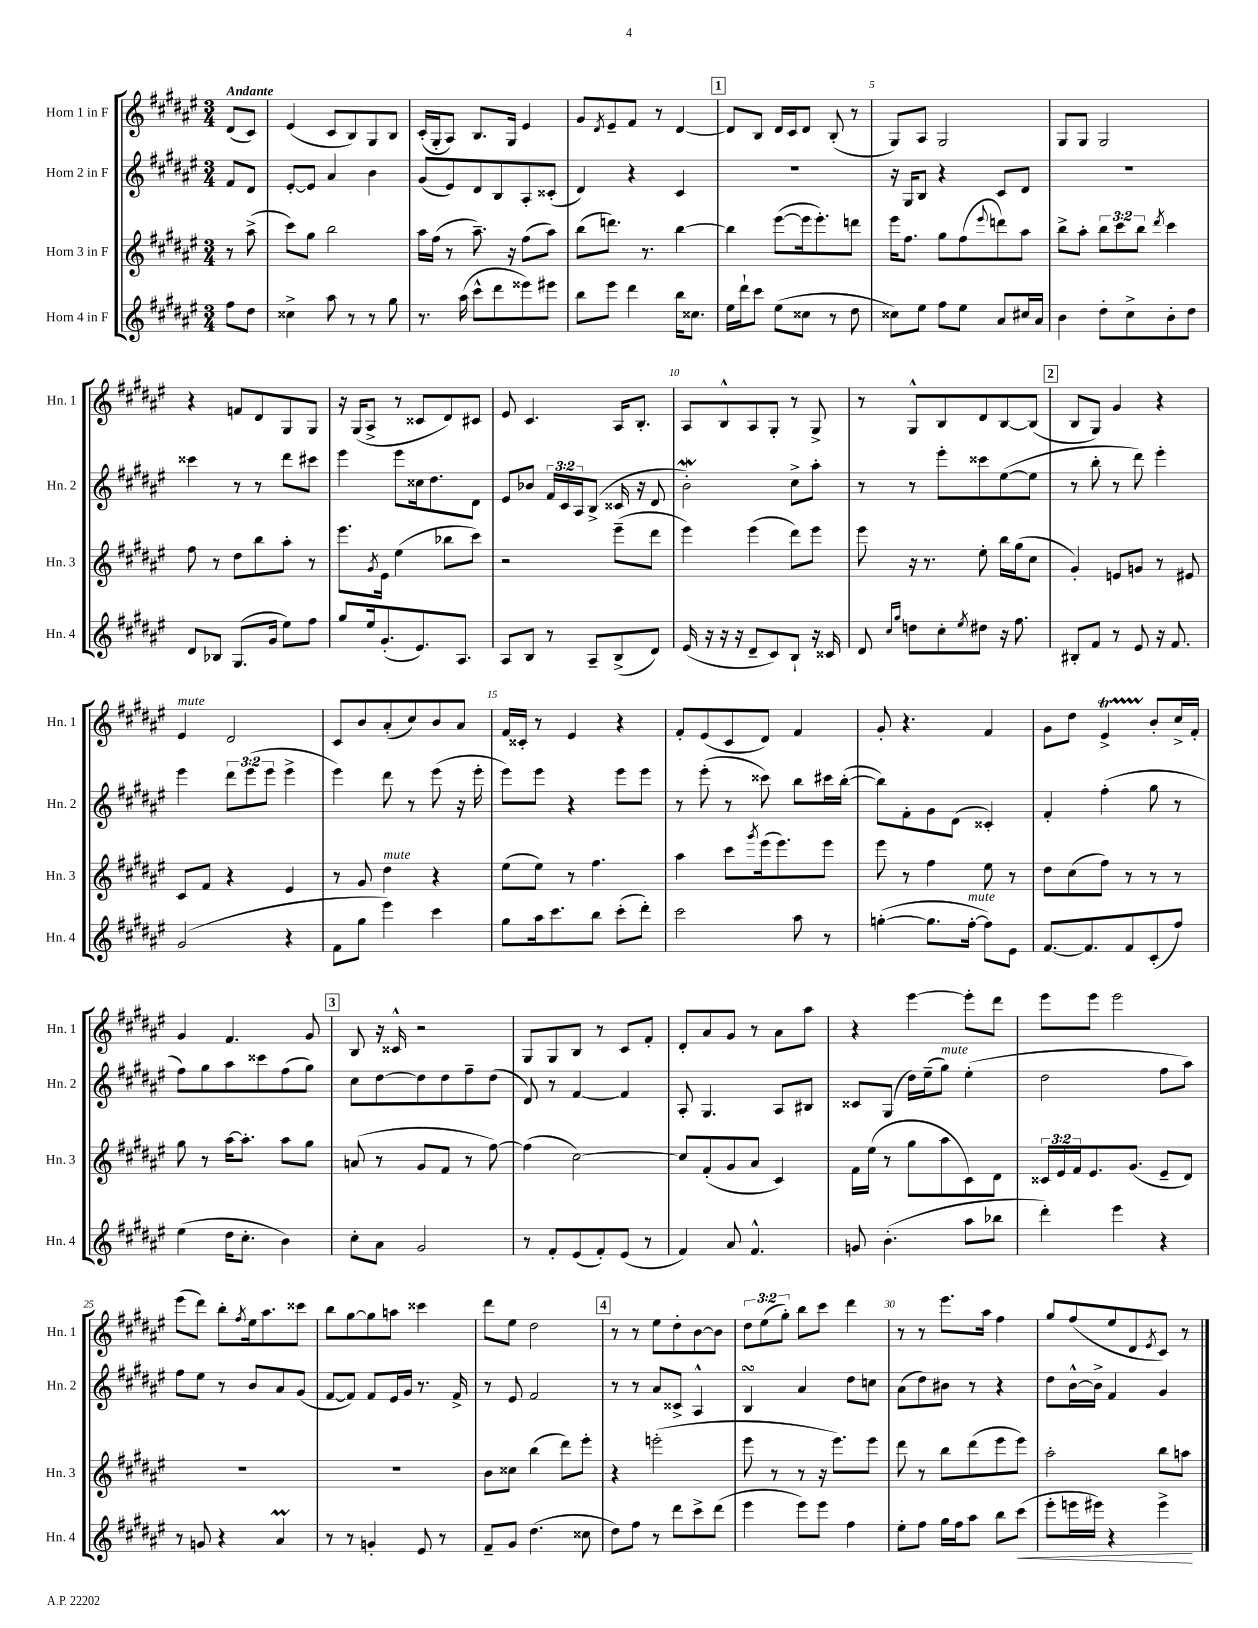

**kern	**kern	**kern	**kern
*staff4	*staff3	*staff2	*staff1
*clefG2	*clefG2	*clefG2	*clefG2
*k[f#c#g#d#a#e#]	*k[f#c#g#d#a#e#]	*k[f#c#g#d#a#e#]	*k[f#c#g#d#a#e#]
*M3/4	*M3/4	*M3/4	*M3/4
8ff#\L	8r	8f#/L	(8d#/L
8dd#\J	(8aa#^\	8d#/J	8c#/J)
=	=	=	=
4cc##^\	8ccc#\L)	[8e#'/L	(4e#/
.	8gg#\J	8e#/]J	.
8aa#\	2bb\	4a#/	8c#/L
8r	.	.	8B/)
8r	.	4b\	8G#/
8gg#\	.	.	8B/J
=	=	=	=
8.r	16aa#\LL	(8g#/L	(16c#'/LL
.	(16ff#\JJ	.	16G#'/J
.	8r	8e#/)	8A#/J)
(16aa#\	.	.	.
8ccc#^^\L	8.aa#~\)	8d#/	8.B/L
8ddd#\	.	8B/	.
.	16r	.	16G#/Jk
8eee##\)	(8ff#\L	8A#'/	4e#/
8eee#\J	8aa#\J)	(8c##'/J	.
=	=	=	=
8bb\L	(8bb\L	4d#/)	8g#/L
.	.	.	8qd#/
8eee#\J	8.ddd\J)	.	8e#~/
4ddd#\	.	4r	8f#/J
.	8.r	.	.
.	.	.	8r
16bb\LK	[4bb\	4c#/	[4d#/
8.cc##\J	.	.	.
=	=	=	=
16ee#\LL	4bb\]	2.r	8d#/]L
16ddd#`\J	.	.	.
8ccc#\J	.	.	8B/J
(8ee#\L	([8eee#\L	.	16d#/LL
.	.	.	16c#/J
8cc##\J	16eee#\]k	.	8d#/J
.	8.eee#'\)	.	.
8r	.	.	(8B'/
8dd#\	8ddd\J	.	8r
=	=	=	=
8cc##\L)	16eee#\LK	16r	8G#/L)
.	8.ff#\J	16G#/LK	.
8ee#\J	.	8B/J	8A#/J
8ff#\L	8gg#\L	4r	2G#/
8ee#\J	(8ff#\	.	.
.	8qqeee#/	.	.
8a#/L	8ddd\)	8c#/L	.
16cc#/L	8aa#\J	8d#/J	.
16a#/JJ	.	.	.
=	=	=	=
4b\	8bb^\L	2.r	8G#/L
.	8aa#'\J	.	8G#/J
8dd#'\L	12bb\L	.	2G#/
.	12ccc#\	.	.
8cc#^\	.	.	.
.	12bb\J	.	.
.	8qddd#/	.	.
8b'\	4ccc#\	.	.
8dd#\J	.	.	.
=	=	=	=
8d#/L	8ff#\	4ccc##\	4r
8B-/J	8r	.	.
(8.G#/L	8dd#\L	8r	8f/L
.	8bb\	8r	8d#/
16g#/Jk	.	.	.
8ee#\L)	8aa#'\J	8ddd#\L	8G#/
8ff#\J	8r	8ccc#\J	8G#/J
=	=	=	=
8gg#/L	8.eee#\L	4eee#\	16r
.	.	.	(16G#/LK
16ee#/k	.	.	8A#^/J
.	8qg#/	.	.
(8.g#'/	16e#\Jk	.	.
.	(4ee#\	8eee#\L	8r
8.e#/)	.	16cc##\k	8c##/L
.	.	8.dd#\	.
.	8bb-\L	.	8d#/)
8.A#/J	.	.	.
.	8ccc#\J)	8d#\J	8c#/J
=	=	=	=
8A#/L	2r	8e#/L	8e#/
8B/J	.	8b-/J	4.c#/
8r	.	24f#/LL	.
.	.	24c#/	.
.	.	24A#/J	.
8A#~/L	.	(8B^/J	.
(8B^/	(8eee#~\L	16c##/	16A#/LK
.	.	16r	8.B'/J
8d#/J)	8ddd#\J	8d#/	.
=	=	=	=
(16e#/	4eee#\)	2b'\)	8A#/L
16r	.	.	.
16r	.	.	8B^^/
16r	.	.	.
8d#~/L	(4eee#\	.	8A#/
8c#/)	.	.	8G#'/J
8B`/J	8ddd#\L)	8cc#^\L	8r
16r	8eee#\J	8aa#'\J	8G#^/
16c##/	.	.	.
=	=	=	=
8d#/	8eee#\	8r	8r
16qqcc#/LL	.	.	.
16qqgg#/JJ	.	.	.
8dd\L	16r	8r	8G#^^/L
.	8.r	.	.
8cc#'\	.	8eee#'\L	8B/
8qee#/	.	.	.
8dd#\J	8ee#'\	8ccc##\	8d#/
16r	16bb\LL	([8ee#\	[8B/
8.ff#\	(16gg#\J	.	.
.	8cc#\J	8ee#\]J	(8B/]J
=	=	=	=
8B#'/L	4g#'/)	8r	8B/L
8f#/J	.	8bb'\	8G#/J)
8r	8e/L	8r	4g#/
8e#/	8g/J	8ddd#\)	.
16r	8r	4eee#'\	4r
8.f#/	.	.	.
.	8e#/	.	.
=	=	=	=
(2g#/	8c#/L	4eee#\	4e#/
.	8f#/J	.	.
.	4r	12ddd#\L	2d#/
.	.	(12eee#\	.
.	.	12eee#\J	.
4r	4e#/	4eee#^\	.
=	=	=	=
8f#\L	8r	4eee#\)	8c#/L
8gg#\J	8g#/	.	8b/
4eee#\)	4dd#\	8ddd#\	(8a#'/
.	.	8r	8cc#/)
4ccc#\	4r	(8eee#\	8b/
.	.	16r	8a#/J
.	.	16eee#'\	.
=	=	=	=
8gg#\L	(8ee#\L	8eee#\L)	16f#/LL
.	.	.	16c##'/JJ
16aa#\k	8ee#\J)	8eee#\J	8r
8.ccc#\	.	.	.
.	8r	4r	4e#/
8bb\J	4.ff#\	.	.
(8ccc#'\L	.	8eee#\L	4r
8ddd#'\J)	.	8eee#\J	.
=	=	=	=
2ccc#\	4aa#\	8r	8f#'/L
.	.	(8eee#'\	(8e#/
.	8ccc#\L	8r	8c#/
.	8qggg#/	.	.
.	(16eee#\k	8ccc##\)	8d#/J)
.	8.eee#\)	.	.
8aa#\	.	8bb\L	4f#/
8r	8eee#\J	16ccc#\L	.
.	.	([16bb'\JJ	.
=	=	=	=
([4gg'\	8eee#\	8bb\]L)	8g#'/
.	8r	8f#'\	4.r
8.gg\]L	4ff#\	8g#\	.
.	.	(8d#\J	.
[16ff#'\Jk	.	.	.
8ff#\]L)	8ee#\	4c##'/)	4f#/
8e#\J	8r	.	.
=	=	=	=
[8.f#/L	8dd#\L	4f#'/	8g#\L
.	(8cc#\	.	8dd#\J
8.f#/]	.	.	.
.	8ff#\J)	(4ff#'\	4e#^/
8f#/	8r	.	.
(8c#'/	8r	8gg#\	8b'/L
8ff#/J)	8r	8r	16cc#^/L
.	.	.	16f#'/JJ
=	=	=	=
(4ee#\	8gg#\	8ff#\L)	4g#/
.	8r	8gg#\	.
16dd#\LK	[16aa#\LK	8aa#\	4.f#/
8.cc#'\J	8.aa#'\]J	.	.
.	.	8ccc##\	.
4b\)	8aa#\L	(8ff#\	.
.	8gg#\J	8gg#\J)	8g#/
=	=	=	=
8cc#'\L	(8a/	8cc#\L	8B/
8a#\J	8r	[8dd#\	16r
.	.	.	16c##^^/
2g#/	8g#/L	8dd#\]	2r
.	8f#/J	8dd#\	.
.	8r	8ff#~\	.
.	[8ff#\)	(8dd#\J	.
=	=	=	=
8r	(4ff#\]	8d#/)	8G#/L
8f#'/L	.	8r	8G#/
(8e#/	[2cc#\)	[4f#/	8B/J
8f#'/)	.	.	8r
(8e#/J	.	4f#/]	8c#/L
8r	.	.	8f#'/J
=	=	=	=
4f#/)	8cc#/]L	8A#'/	8d#'/L
.	(8f#'/	4.G#/	8a#/
8a#/	8g#/	.	8g#/J
4.f#^^/	8a#/J	.	8r
.	4c#/)	8A#/L	8a#\L
.	.	8B#/J	8aa#\J
=	=	=	=
8g/	16f#\LL	8c##/L	4r
.	(16ee#\JJ	.	.
(4.b'\	8r	(8G#/J	.
.	8gg#\L	16dd#\LL)	[4eee#\
.	.	(16ee#~\J	.
.	8aa#\	8gg#\J)	.
8aa#\L	8c#\)	(4ee#'\	8eee#'\]L
8bb-\J	8d#\J	.	8ddd#\J
=	=	=	=
4ddd#'\)	24c##/LL	2dd#\	8eee#\L
.	24e#/	.	.
.	24f#/J	.	.
.	8.e#/	.	8eee#\J
4eee#\	.	.	2eee#\
.	(8.g#/J	.	.
4r	8e#~/L	8ff#\L	.
.	8d#/J)	8aa#\J)	.
=	=	=	=
8r	2.r	8ff#\L	(8eee#\L
8g/	.	8ee#\J	8ddd#\J)
4r	.	8r	8bb'\L
.	.	.	8qff#/
.	.	8b/L	16ee#\k
.	.	.	8.aa#\
4a#/	.	8a#/	.
.	.	(8g#/J	8ccc##\J
=	=	=	=
8r	2.r	[8f#/L	8bb\L
8r	.	8f#/]J)	[8gg#\
4g'/	.	8f#/L	8gg#\]
.	.	16e#/L	8aa\J
.	.	16g#/JJ	.
8e#/	.	8.r	4ccc##\
8r	.	.	.
.	.	16f#^/	.
=	=	=	=
8f#~/L	8b\L	8r	8ddd#\L
8g#/J	8cc##\J	8e#/	8ee#\J
(4.dd#\	(4bb\	2f#/	2dd#\
.	8ddd#\L)	.	.
8cc##\	8eee#'\J	.	.
=	=	=	=
8dd#\L)	4r	8r	8r
8ff#\J	.	8r	8r
8r	(2eee'\	8a#/L	8ee#\L
8ddd#\L	.	8c##^/J	8dd#'\
8ccc#^\	.	4A#^^/	[8b\
(8ddd#\J	.	.	8b\]J
=	=	=	=
4eee#\	8eee#\	4B/	12dd#\L
.	.	.	(12ee#\
.	8r	.	.
.	.	.	12gg#'\J)
8eee#\L)	8r	4a#/	8bb\L
8eee#\J	16r	.	8ccc#\J
.	8.eee#\L)	.	.
4ff#\	.	8dd#\L	4ddd#\
.	8eee#\J	8cc\J	.
=	=	=	=
8ee#'\L	8ddd#\	(8a#\L	8r
8ff#\J	8r	8dd#\)	8r
16gg#\LL	8bb\L	8b#\J	8.eee#\L
16ff#\J	.	.	.
8aa#\J	(8ddd#\	8r	.
.	.	.	16aa#\Jk
8bb\L	8eee#\	4r	4ff#\
(8ccc#\J	8eee#\J)	.	.
=	=	=	=
8eee#'\L	2aa#'\	8dd#\L	8gg#/L
16eee\L	.	[16b^^\L	(8ff#/
16eee#\JJ)	.	16b^\]JJ	.
4r	.	4f#/	8ee#/
.	.	.	8d#/
.	.	.	8qe#/
4eee#^\	8bb\L	4g#/	8c#/J)
.	8aa\J	.	8r
==	==	==	==
*-	*-	*-	*-
